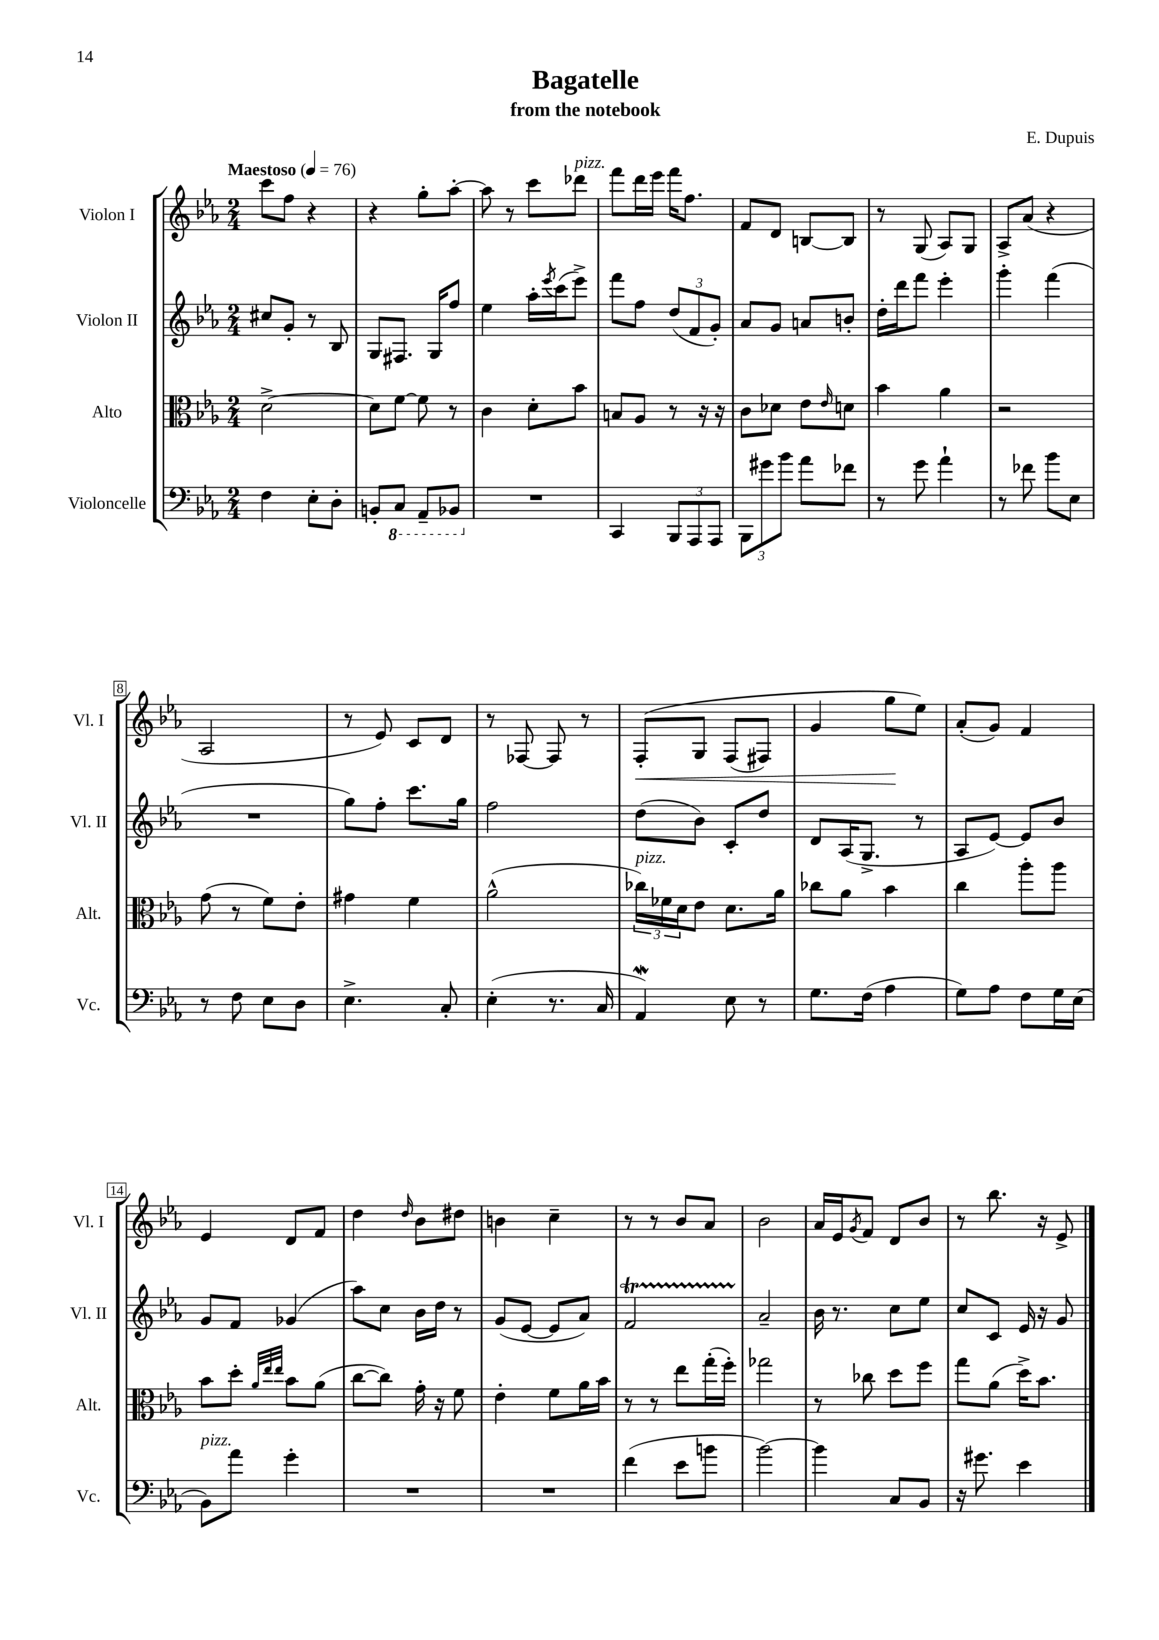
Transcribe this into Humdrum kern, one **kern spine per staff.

**kern	**kern	**kern	**kern	**dynam
*part4	*part3	*part2	*part1	*part1
*staff4	*staff3	*staff2	*staff1	*staff1
*I"Violoncelle	*I"Alto	*I"Violon II	*I"Violon I	*
*I'Vc.	*I'Alt.	*I'Vl. II	*I'Vl. I	*
*clefF4	*clefC3	*clefG2	*clefG2	*
*k[b-e-a-]	*k[b-e-a-]	*k[b-e-a-]	*k[b-e-a-]	*
*M2/4	*M2/4	*M2/4	*M2/4	*
*MM76	*MM76	*MM76	*MM76	*
=1	=1	=1	=1	=1
!	!	!	!LO:TX:a:B:t=Maestoso	!
4F\	[2d^\	8cc#X/L	8ccc\L	.
.	.	8g'/J	8ff\J	.
8E-'\L	.	8r	4r	.
8D'\J	.	8B-/	.	.
=2	=2	=2	=2	=2
8BBn'/L	8d\L]	8G/L	4r	.
*8ba	*	*	*	*
8CC/J	[8f\J	8.F#X/J	.	.
8AAA-~/L	8f\]	.	8gg'\L	.
.	.	16G/KL	.	.
8BBB-X/J	8r	8ff/J	[8aa-'\J	.
=3	=3	=3	=3	=3
*X8ba	*	*	*	*
2r	4c\	4ee-\	8aa-\]	.
.	.	.	8r	.
.	8d'\L	16aa-'\LL	8ccc\L	.
.	.	8qeee-/	.	.
.	.	(16ccc\J	.	.
!	!	!	!LO:TX:a:i:t=pizz.	!
.	8b-\J	8eee-^\J)	8ddd-X\J	.
=4	=4	=4	=4	=4
4CC/	8Bn/L	8fff\L	8fff\L	.
.	8A-/J	8ff\J	16ddd\L	.
.	.	.	16eee-\JJ	.
12BBB-/L	8r	(12dd/L	16fff\KL	.
.	.	.	8.ff\J	.
12AAA-/	.	12f/	.	.
.	16r	.	.	.
12AAA-/J	.	12g'/J)	.	.
.	16r	.	.	.
=5	=5	=5	=5	=5
12BBB-\L	8c\L	8a-/L	8f/L	.
12g#X\	.	.	.	.
.	8d-X\J	8g/J	8d/J	.
12b-\J	.	.	.	.
8a-\L	8e-\L	8an/L	[8Bn/L	.
.	16qqe-/	.	.	.
8f-X\J	8dn\J	8bn'/J	8B/J]	.
=6	=6	=6	=6	=6
8r	4b-\	16dd'\LL	8r	.
.	.	16ddd\J	.	.
8g\	.	8fff\J	(8G/	.
4a-`\	4a-\	4eee-'\	8A-/L)	.
.	.	.	8G/J	.
=7	=7	=7	=7	=7
8r	2r	4ggg'\	8A-^/L	.
8f-X\	.	.	(8a-/J	.
8b-\L	.	(4fff\	4r	.
8E-\J	.	.	.	.
!!LO:LB:g=z
=8	=8	=8	=8	=8
8r	(8g\	2r	2A-/	.
8F\	8r	.	.	.
8E-\L	8f\L)	.	.	.
8D\J	8e-'\J	.	.	.
=9	=9	=9	=9	=9
4.E-^\	4g#X\	8gg\L)	8r	.
.	.	8ff'\J	8e-/)	.
.	4f\	8.ccc\L	8c/L	.
8C'/	.	.	8d/J	.
.	.	16gg\Jk	.	.
=10	=10	=10	=10	=10
(4E-'\	(2a-^^\	2ff\	8r	.
.	.	.	[8F-X/	.
8.r	.	.	8F-/]	.
.	.	.	8r	.
16C/	.	.	.	.
=11	=11	=11	=11	=11
!	!LO:TX:a:i:t=pizz.	!	!	!
!	!	!	!	!LO:HP:b
4AA-w/)	24cc-X\LL)	(8dd\L	(8F'/L	<
.	24f-X\	.	.	.
.	24d\J	.	.	.
.	8e-\J	8b-\J)	8G/J	.
8E-\	8.d\L	8c'/L	(8F/L	.
8r	.	8dd/J	8F#X/J)	.
.	16a-\Jk	.	.	.
=12	=12	=12	=12	=12
8.G\L	8cc-X\L	8d/L	4g/	.
.	8a-\J	(16A-/K	.	.
(16F\Jk	.	8.G^/J	.	.
4A-\	4b-\	.	8gg\L	.
.	.	8r	8ee-\J)	[
=13	=13	=13	=13	=13
8G\L)	4cc\	8A-/L	(8a-'/L	.
8A-\J	.	[8e-/J)	8g/J)	.
8F\L	8aa-'\L	8e-/L]	4f/	.
16G\L	8aa-\J	8b-/J	.	.
(16E-\JJ	.	.	.	.
!!LO:LB:g=z
=14	=14	=14	=14	=14
!LO:TX:a:i:t=pizz.	!	!	!	!
8BB-\L)	8b-\L	8g/L	4e-/	.
8a-\J	8dd'\J	8f/J	.	.
.	32qqa-/LLL	.	.	.
.	32qqee-/	.	.	.
.	32qqee-/JJJ	.	.	.
4g'\	8b-\L	(4g-X/	8d/L	.
.	(8a-\J	.	8f/J	.
=15	=15	=15	=15	=15
2r	[8cc\L	8aa-\L)	4dd\	.
.	8cc\J])	8cc\J	.	.
.	.	.	16qqdd/	.
.	16g'\	16b-\LL	8b-\L	.
.	16r	16dd\JJ	.	.
.	8f\	8r	8dd#X\J	.
=16	=16	=16	=16	=16
2r	4e-'\	(8g/L	4bn\	.
.	.	[8e-/J	.	.
.	8f\L	8e-/L]	4cc~\	.
.	16a-\L	8a-/J)	.	.
.	16b-\JJ	.	.	.
=17	=17	=17	=17	=17
(4f\	8r	2fT/	8r	.
.	8r	.	8r	.
8e-\L	8ee-\L	.	8b-/L	.
8bn\J	(16gg'\L	.	8a-/J	.
.	16ff'\JJ)	.	.	.
=18	=18	=18	=18	=18
[2b-\)	2gg-X\	2a-~/	2b-\	.
=19	=19	=19	=19	=19
4b-\]	8r	16b-\	16a-/LL	.
.	.	8.r	16e-/J	.
.	.	.	8qg/	.
.	8cc-X\	.	8f/J	.
8C/L	8dd\L	8cc\L	8d/L	.
8BB-/J	8ff\J	8ee-\J	8b-/J	.
=20	=20	=20	=20	=20
16r	8gg\L	8cc/L	8r	.
8.g#X\	.	.	.	.
.	(8a-\J	8c/J	8.bb-\	.
4e-\	16dd^\KL)	16e-/	.	.
.	8.b-\J	16r	16r	.
.	.	8g/	8e-^/	.
==	==	==	==	==
*-	*-	*-	*-	*-
